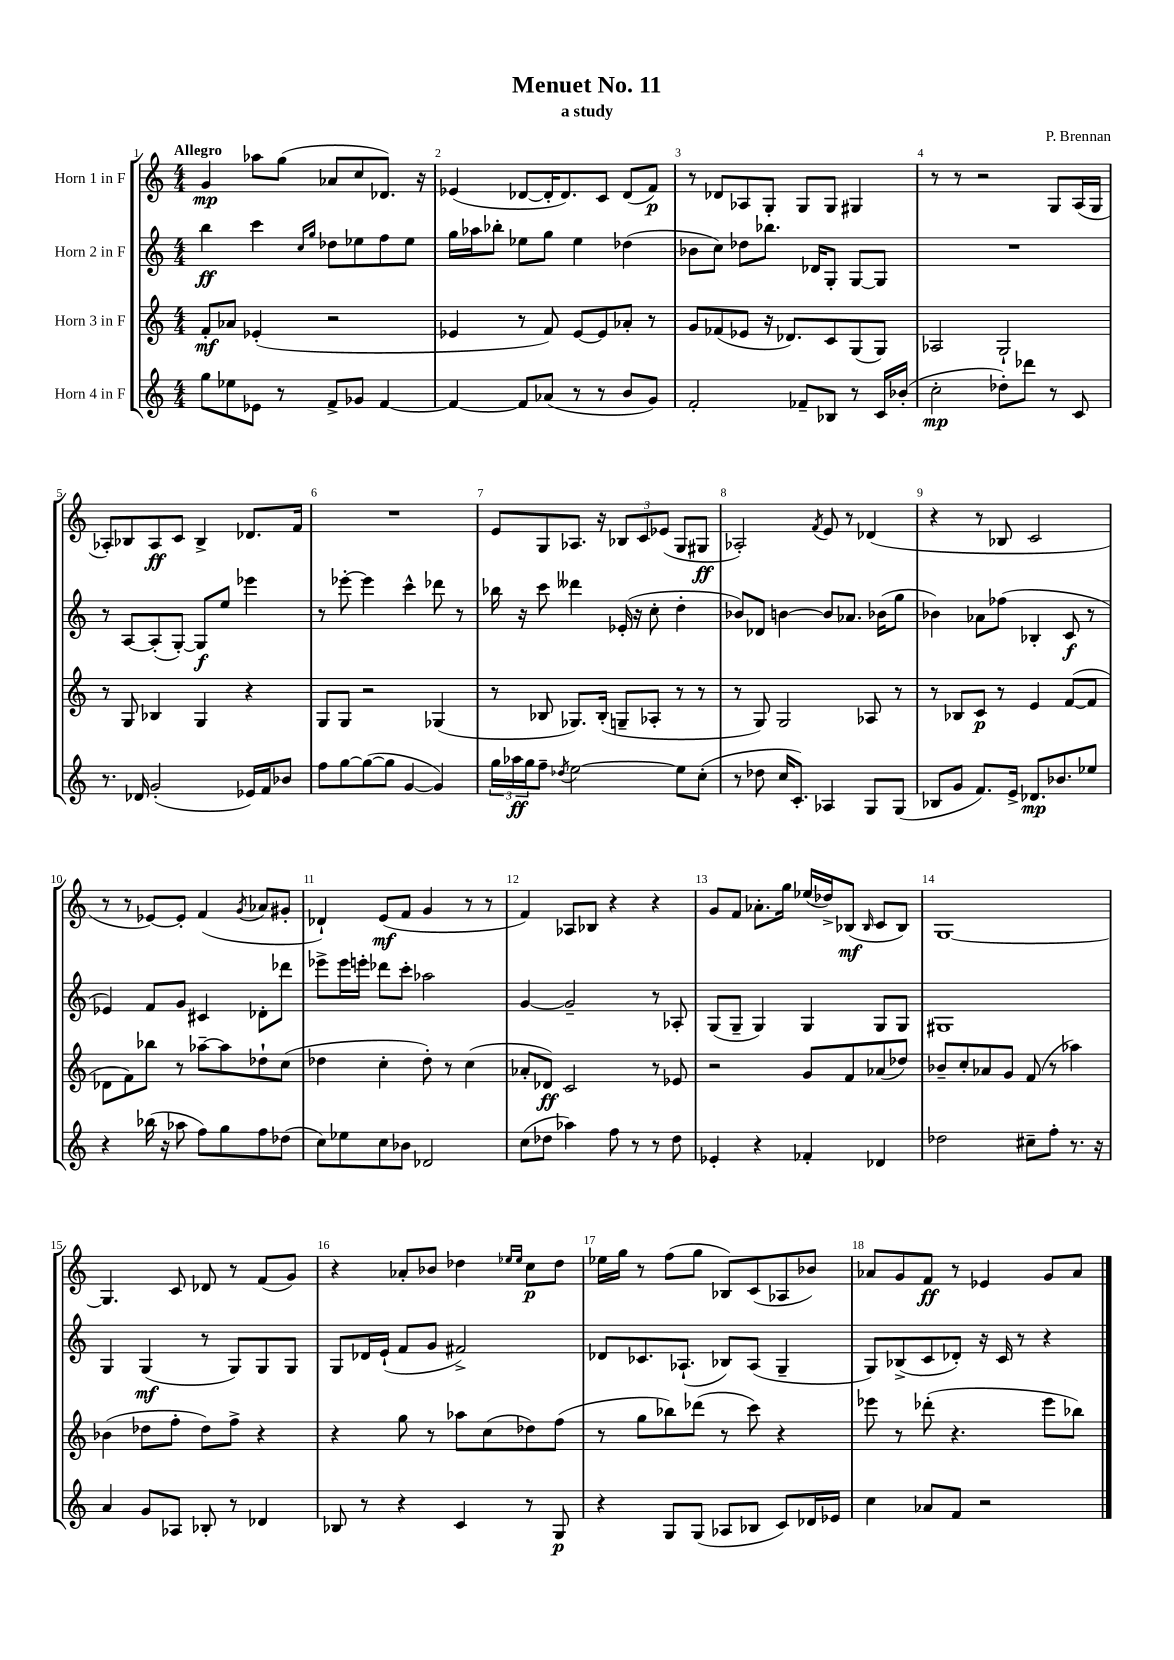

**kern	**dynam	**kern	**dynam	**kern	**dynam	**kern	**dynam
*part4	*part4	*part3	*part3	*part2	*part2	*part1	*part1
*staff4	*staff4	*staff3	*staff3	*staff2	*staff2	*staff1	*staff1
*I"Horn 4 in F	*	*I"Horn 3 in F	*	*I"Horn 2 in F	*	*I"Horn 1 in F	*
*clefG2	*	*clefG2	*	*clefG2	*	*clefG2	*
*k[]	*	*k[]	*	*k[]	*	*k[]	*
*M4/4	*	*M4/4	*	*M4/4	*	*M4/4	*
=1	=1	=1	=1	=1	=1	=1	=1
!	!	!	!	!	!	!LO:TX:a:B:t=Allegro	!
8gg\L	.	8f'/L	mf	4bb\	ff	4g/	mp
8ee-X\	.	8a-X/J	.	.	.	.	.
8e-X\J	.	(4e-X'/	.	4ccc\	.	8aa-X\L	.
8r	.	.	.	.	.	(8gg\J	.
.	.	.	.	16qqcc/LL	.	.	.
.	.	.	.	16qqgg/JJ	.	.	.
8f^/L	.	2r	.	8dd-X\L	.	8a-X/L	.
8g-X/J	.	.	.	8ee-X\	.	8cc/	.
[4f/	.	.	.	8ff\	.	8.d-X/J)	.
.	.	.	.	8ee-\J	.	.	.
.	.	.	.	.	.	16r	.
=2	=2	=2	=2	=2	=2	=2	=2
4f/_	.	4e-X/	.	16gg\LL	.	(4e-X/	.
.	.	.	.	16aa-X\J	.	.	.
.	.	.	.	8bb-X'\J	.	.	.
8f/L]	.	8r	.	8ee-X\L	.	[8d-X/L	.
(8a-X/J	.	8f/)	.	8gg\J	.	16d-'/K]	.
.	.	.	.	.	.	8.d-/)	.
8r	.	[8e-/L	.	4ee-\	.	.	.
8r	.	8e-/]	.	.	.	8c/J	.
8b/L	.	8a-X'/J	.	(4dd-X\	.	(8d-/L	.
8g/J)	.	8r	.	.	.	8f/J)	p
=3	=3	=3	=3	=3	=3	=3	=3
2f'/	.	8g/L	.	8b-X\L	.	8r	.
.	.	(8f-X/	.	8cc\J)	.	8d-X/L	.
.	.	8e-X/J	.	8dd-X\L	.	8A-X/	.
.	.	16r	.	8.bb-X\J	.	8G'/J	.
.	.	8.d-X/L)	.	.	.	.	.
8f-X~/L	.	.	.	.	.	8G/L	.
.	.	.	.	16d-X/KL	.	.	.
8B-X/J	.	8c/	.	8G'/J	.	8G/J	.
8r	.	(8G/	.	[8G/L	.	4G#X/	.
16c/LL	.	8G/J)	.	8G/J]	.	.	.
(16b-X'/JJ	.	.	.	.	.	.	.
=4	=4	=4	=4	=4	=4	=4	=4
2cc'\	mp	2A-X/	.	1r	.	8r	.
.	.	.	.	.	.	8r	.
.	.	.	.	.	.	2r	.
8dd-X'\L)	.	2G`/	.	.	.	.	.
8ddd-X\J	.	.	.	.	.	.	.
8r	.	.	.	.	.	8G/L	.
8c/	.	.	.	.	.	(16A/L	.
.	.	.	.	.	.	16G/JJ	.
!!LO:LB:g=z
=5	=5	=5	=5	=5	=5	=5	=5
8.r	.	8r	.	8r	.	8A-X'/L)	.
.	.	8G/	.	[8A/L	.	8B-X/	.
16d-X/	.	.	.	.	.	.	.
(2g'/	.	4B-X/	.	(8A'/]	.	8A-/	ff
.	.	.	.	[8G'/J)	.	8c/J	.
.	.	4G/	.	8G/L]	f	4B-^/	.
.	.	.	.	8ee/J	.	.	.
16e-X/LL)	.	4r	.	4eee-X\	.	8.d-X/L	.
16f/J	.	.	.	.	.	.	.
8b-X/J	.	.	.	.	.	.	.
.	.	.	.	.	.	16f/Jk	.
=6	=6	=6	=6	=6	=6	=6	=6
8ff\L	.	8G/L	.	8r	.	1r	.
[8gg\	.	8G/J	.	[8eee-X'\	.	.	.
(8gg\_	.	2r	.	4eee-\]	.	.	.
8gg\J]	.	.	.	.	.	.	.
[4g/	.	.	.	4ccc^^\	.	.	.
4g/])	.	(4G-X/	.	8ddd-X\	.	.	.
.	.	.	.	8r	.	.	.
=7	=7	=7	=7	=7	=7	=7	=7
24gg\LL	.	8r	.	16bb-X\	.	8e/L	.
24aa-X\	ff	.	.	.	.	.	.
.	.	.	.	16r	.	.	.
24gg\J	.	.	.	.	.	.	.
8ff~\J	.	8B-X/	.	8ccc\	.	8G/	.
8qdd-X/	.	.	.	.	.	.	.
[2ee\	.	8.G-X/L)	.	4ddd--X\	.	8.A-X/J	.
.	.	(16B-'/Jk	.	.	.	16r	.
.	.	8Gn~/L	.	(16e-X'/	.	12B-X/L	.
.	.	.	.	16r	.	.	.
.	.	.	.	.	.	12c/	.
.	.	8A-X'/J	.	8cc'\	.	.	.
.	.	.	.	.	.	(12e-X/J	.
8ee\L]	.	8r	.	4dd'\	.	8G/L	.
(8cc'\J	.	8r	.	.	.	8G#X/J	ff
=8	=8	=8	=8	=8	=8	=8	=8
8r	.	8r	.	8b-X/L)	.	2A-X'/)	.
8dd-X\	.	8G/)	.	8d-X/J	.	.	.
16cc/KL	.	2G/	.	[4bn\	.	.	.
8.c'/J)	.	.	.	.	.	.	.
.	.	.	.	.	.	8qf/	.
4A-X/	.	.	.	8b/L]	.	8e/	.
.	.	.	.	8.a-X/J	.	8r	.
8G/L	.	8A-X/	.	.	.	(4d-X/	.
.	.	.	.	(16b-X\KL	.	.	.
(8G/J	.	8r	.	8gg\J	.	.	.
=9	=9	=9	=9	=9	=9	=9	=9
8B-X/L	.	8r	.	4b-X\)	.	4r	.
8g/J	.	8B-X/L	.	.	.	.	.
8.f/L)	.	8c/J	p	8a-X\L	.	8r	.
.	.	8r	.	(8ff-X\J	.	8B-X/	.
16e^/Jk	.	.	.	.	.	.	.
8.d-X/L	mp	4e/	.	4B-X'/	.	2c/	.
8.b-X/	.	.	.	.	.	.	.
.	.	([8f/L	.	8c/	f	.	.
8ee-X/J	.	8f/J]	.	8r	.	.	.
!!LO:LB:g=z
=10	=10	=10	=10	=10	=10	=10	=10
4r	.	8d-X\L	.	4e-X/)	.	8r	.
.	.	8f\)	.	.	.	8r	.
(16bb-X\	.	8bb-X\J	.	8f/L	.	[8e-X/L)	.
16r	.	.	.	.	.	.	.
8aa-X\	.	8r	.	8g/J	.	8e-'/J]	.
8ff\L)	.	[8aa-X~\L	.	4c#X/	.	(4f/	.
8gg\	.	8aa-\]	.	.	.	.	.
.	.	.	.	.	.	8qg/	.
8ff\	.	8dd-X`\	.	8d-X'\L	.	8a-X/L	.
(8dd-X\J	.	(8cc\J	.	8ddd-X\J	.	8g#X'/J	.
=11	=11	=11	=11	=11	=11	=11	=11
8cc\L)	.	4dd-X\	.	8eee-X^\L	.	4d-X`/)	.
8ee-X\	.	.	.	16eee-\L	.	.	.
.	.	.	.	16eeen'\JJ	.	.	.
8cc\	.	4cc'\	.	8ddd-X\L	.	(8e/L	mf
8b-X\J	.	.	.	8ccc'\J	.	8f/J	.
2d-X/	.	8dd-'\)	.	2aa-X\	.	4g/	.
.	.	8r	.	.	.	.	.
.	.	(4cc\	.	.	.	8r	.
.	.	.	.	.	.	8r	.
=12	=12	=12	=12	=12	=12	=12	=12
(8cc\L	.	8a-X'/L	.	[4g/	.	4f/)	.
8dd-X\J	.	8d-X/J)	ff	.	.	.	.
4aa-X\)	.	2c/	.	2g~/]	.	8A-X/L	.
.	.	.	.	.	.	8B-X/J	.
8ff\	.	.	.	.	.	4r	.
8r	.	.	.	.	.	.	.
8r	.	8r	.	8r	.	4r	.
8dd-\	.	8e-X/	.	8A-X'/	.	.	.
=13	=13	=13	=13	=13	=13	=13	=13
4e-X'/	.	2r	.	(8G/L	.	8g/L	.
.	.	.	.	8G~/J	.	8f/J	.
4r	.	.	.	4G/)	.	8.a-X'\L	.
.	.	.	.	.	.	16gg\Jk	.
4f-X'/	.	8g/L	.	4G/	.	(16ee-X/LL	.
.	.	.	.	.	.	16dd-X^/J)	.
.	.	8f/	.	.	.	(8B-X/J	mf
.	.	.	.	.	.	16qqB-/	.
4d-X/	.	(8a-X/	.	8G/L	.	8c/L	.
.	.	8dd-X/J)	.	8G/J	.	8B-/J)	.
=14	=14	=14	=14	=14	=14	=14	=14
2dd-X\	.	8b-X~/L	.	1G#X	.	[1G	.
.	.	8cc'/	.	.	.	.	.
.	.	8a-X/	.	.	.	.	.
.	.	8g/J	.	.	.	.	.
8cc#X~\L	.	(8f/	.	.	.	.	.
8ff'\J	.	8r	.	.	.	.	.
8.r	.	4aa-X\)	.	.	.	.	.
16r	.	.	.	.	.	.	.
!!LO:LB:g=z
=15	=15	=15	=15	=15	=15	=15	=15
4a/	.	(4b-X\	.	4G/	.	4.G/]	.
8g/L	.	8dd-X\L	.	(4G/	mf	.	.
8A-X/J	.	8ff'\J	.	.	.	8c/	.
8B-X'/	.	8dd-\L)	.	8r	.	8d-X/	.
8r	.	8ff^\J	.	8G/L)	.	8r	.
4d-X/	.	4r	.	8G/	.	(8f/L	.
.	.	.	.	8G/J	.	8g/J)	.
=16	=16	=16	=16	=16	=16	=16	=16
8B-X/	.	4r	.	8G/L	.	4r	.
8r	.	.	.	16d-X/L	.	.	.
.	.	.	.	(16e`/JJ	.	.	.
4r	.	8gg\	.	8f/L	.	8a-X'/L	.
.	.	8r	.	8g/J	.	8b-X/J	.
4c/	.	8aa-X\L	.	2f#X^/)	.	4dd-X\	.
.	.	(8cc\	.	.	.	.	.
.	.	.	.	.	.	16qqee-X/LL	.
.	.	.	.	.	.	16qqee-/JJ	.
8r	.	8dd-X\)	.	.	.	8cc\L	p
8G/	p	(8ff\J	.	.	.	8dd-\J	.
=17	=17	=17	=17	=17	=17	=17	=17
4r	.	8r	.	8d-X/L	.	16ee-X\LL	.
.	.	.	.	.	.	16gg\JJ	.
.	.	8gg\L	.	8.c-X/	.	8r	.
8G/L	.	8bb-X\)	.	.	.	(8ff\L	.
.	.	.	.	(8.A-X`/J	.	.	.
(8G/J	.	(8ddd-X\J	.	.	.	8gg\J	.
8A-X/L	.	8r	.	8B-X/L)	.	8B-X/L)	.
8B-X/J	.	8ccc\)	.	(8A-/J	.	(8c/	.
8c/L)	.	4r	.	4G~/	.	8A-X/	.
16d-X/L	.	.	.	.	.	8b-X/J)	.
16e-X/JJ	.	.	.	.	.	.	.
=18	=18	=18	=18	=18	=18	=18	=18
4cc\	.	8eee-X\	.	8G/L)	.	8a-X/L	.
.	.	8r	.	(8B-X^/	.	8g/	.
8a-X/L	.	(8ddd-X'\	.	8c/	.	8f/J	ff
8f/J	.	4.r	.	8d-X'/J)	.	8r	.
2r	.	.	.	16r	.	4e-X/	.
.	.	.	.	16c/	.	.	.
.	.	.	.	8r	.	.	.
.	.	8eee-\L	.	4r	.	8g/L	.
.	.	8bb-X\J)	.	.	.	8a-/J	.
==	==	==	==	==	==	==	==
*-	*-	*-	*-	*-	*-	*-	*-
